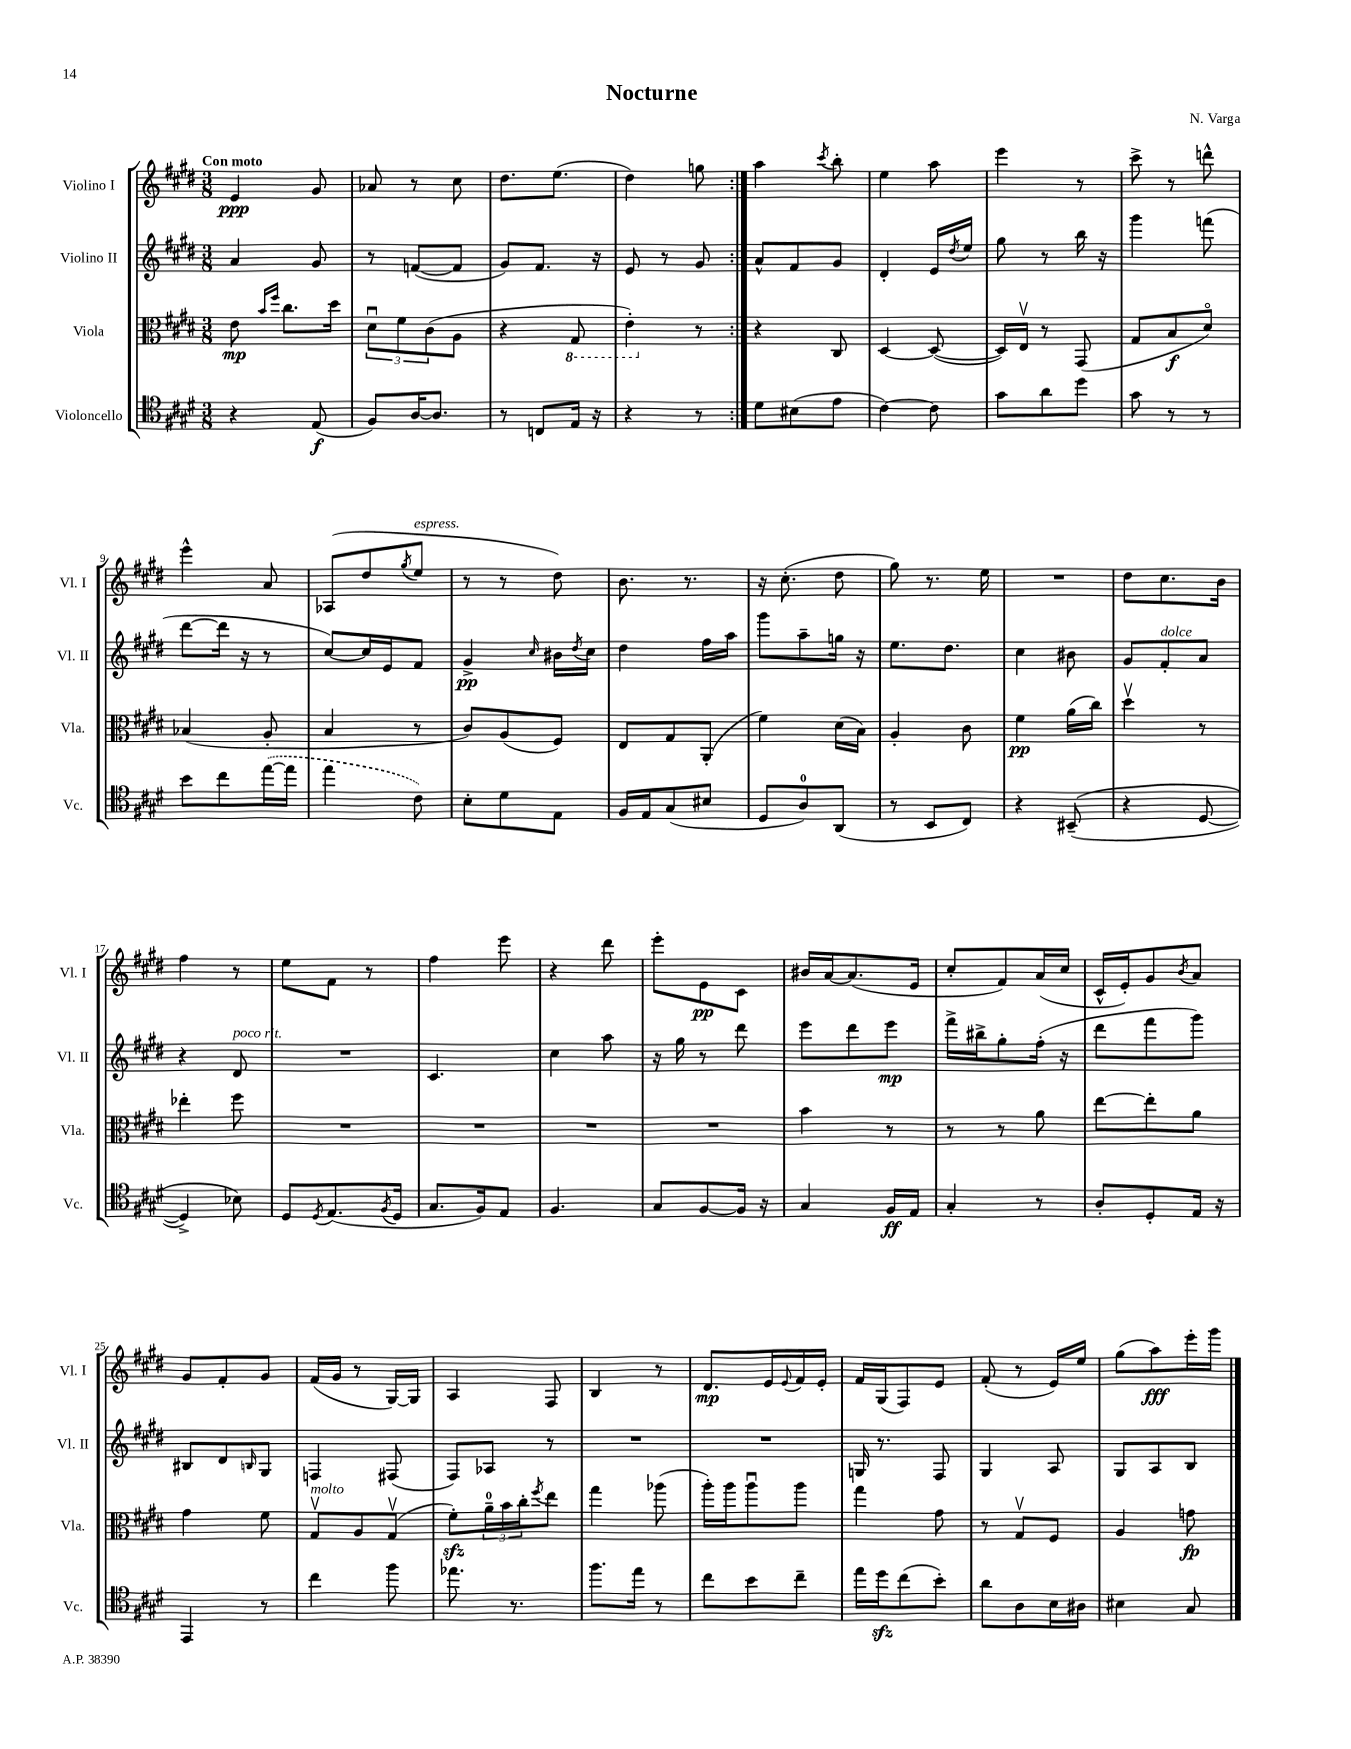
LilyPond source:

\header { title = "Nocturne" composer = "N. Varga" }
<<
\new StaffGroup <<
\new Staff = "s0" \with { instrumentName = "Violino I" shortInstrumentName = "Vl. I" } {
    \clef treble \key e \major \numericTimeSignature \time 3/8 \tempo "Con moto"
    \repeat volta 2 { e'4\ppp gis'8 |
    aes'8 r8 cis''8 |
    dis''8. e''8.( |
    dis''4) g''8 | }
    a''4 \acciaccatura { cis'''8 } b''8-. |
    e''4 a''8 |
    e'''4 r8 |
    cis'''8-> r8 d'''8-^ |
    e'''4-^ a'8 |
    aes8( dis''8 \acciaccatura { gis''8 } e''8^\markup { \italic "espress." } |
    r8 r8 dis''8) |
    b'8. r8. |
    r16 cis''8.-.( dis''8 |
    gis''8) r8. e''16 |
    R4. |
    dis''8 cis''8. b'16 |
    fis''4 r8 |
    e''8 fis'8 r8 |
    fis''4 e'''8 |
    r4 dis'''8 |
    e'''8-. e'8\pp cis'8 |
    bis'16 a'16~ a'8.( e'16 |
    cis''8-. fis'8) a'16( cis''16 |
    cis'16-^ e'16-.) gis'8 \acciaccatura { b'8 } a'8 |
    gis'8 fis'8-. gis'8 |
    fis'16( gis'16 r8 gis16~) gis16 |
    a4 fis8 |
    b4 r8 |
    dis'8.\mp e'16 \appoggiatura { e'8 } fis'16 e'16-. |
    fis'16 gis16( fis8) e'8 |
    fis'8-.( r8 e'16) e''16 |
    gis''8( a''8\fff) e'''16-. gis'''16 \bar "|." |
}
\new Staff = "s1" \with { instrumentName = "Violino II" shortInstrumentName = "Vl. II" } {
    \clef treble \key e \major \numericTimeSignature \time 3/8
    \repeat volta 2 { a'4 gis'8 |
    r8 f'8~( f'8 |
    gis'8) fis'8. r16 |
    e'8 r8 gis'8 | }
    a'8-^ fis'8 gis'8 |
    dis'4-. e'16 \acciaccatura { dis''8 } e''16 |
    gis''8 r8 b''16 r16 |
    gis'''4 f'''8( |
    dis'''8~ dis'''16 r16 r8 |
    cis''8~) cis''16 e'16 fis'8 |
    gis'4->\pp \grace { cis''16 } bis'16 \acciaccatura { dis''8 } cis''16 |
    dis''4 fis''16 a''16 |
    gis'''8 a''8-- g''16 r16 |
    e''8. dis''8. |
    cis''4 bis'8 |
    gis'8 fis'8-.^\markup { \italic "dolce" } a'8 |
    r4 dis'8^\markup { \italic "poco rit." } |
    R4. |
    cis'4. |
    cis''4 a''8 |
    r16 gis''16 r8 dis'''8 |
    e'''8 dis'''8 e'''8\mp |
    fis'''16-> bis''16-> gis''8-. fis''16-.( r16 |
    dis'''8 fis'''8 gis'''8) |
    bis8 dis'8 \grace { b16 } gis8 |
    f4 fis8( |
    fis8) aes8 r8 |
    R4. |
    R4. |
    g16 r8. fis8 |
    gis4 a8 |
    gis8 a8 b8 \bar "|." |
}
\new Staff = "s2" \with { instrumentName = "Viola" shortInstrumentName = "Vla." } {
    \clef alto \key e \major \numericTimeSignature \time 3/8
    \repeat volta 2 { e'8\mp \grace { b'16 fis''16 } cis''8. dis''16 |
    \tuplet 3/2 { dis'8\downbow fis'8 cis'8( } a8 |
    r4 \ottava #-1 gis,8 |
    e4-.) \ottava #0 r8 | }
    r4 cis8 |
    dis4~ dis8~( |
    dis16) e16\upbow r8 gis,8( |
    gis8 b8\f dis'8\flageolet) |
    bes4( a8-. |
    b4 r8 |
    cis'8) a8( fis8) |
    e8 gis8 a,8-.( |
    fis'4) dis'16( b16) |
    a4-. cis'8 |
    fis'4\pp a'16( cis''16) |
    dis''4\upbow r8 |
    ees''4-. fis''8 |
    R4. |
    R4. |
    R4. |
    R4. |
    b'4 r8 |
    r8 r8 a'8 |
    e''8~ e''8-. a'8 |
    gis'4 fis'8 |
    gis8\upbow^\markup { \italic "molto" } a8 gis8\upbow( |
    fis'8-.\sfz) \tuplet 3/2 { a'16-0-- b'16 cis''16-. } \acciaccatura { fis''8 } e''8 |
    gis''4 aes''8( |
    a''16-.) a''16 a''8\downbow a''8 |
    gis''4 gis'8 |
    r8 gis8\upbow fis8 |
    a4 g'8\fp \bar "|." |
}
\new Staff = "s3" \with { instrumentName = "Violoncello" shortInstrumentName = "Vc." } {
    \clef tenor \key e \major \numericTimeSignature \time 3/8
    \repeat volta 2 { r4 e8\f( |
    fis8) a16~ a8. |
    r8 c8 e16 r16 |
    r4 r8 | }
    dis'8 bis8( e'8 |
    cis'4~) cis'8 |
    gis'8 a'8 dis''8 |
    gis'8 r8 r8 |
    b'8 cis''8 \once \slurDashed e''16~( e''16 |
    e''4 cis'8) |
    b8-. dis'8 e8 |
    fis16 e16 gis8( bis8 |
    dis8 a8-0) a,8( |
    r8 b,8 cis8) |
    r4 bis,8--(\( |
    r4 dis8~ |
    dis4->) bes8\) |
    dis8 \acciaccatura { dis8 } e8.( \acciaccatura { fis8 } dis16 |
    gis8. fis16) e8 |
    fis4. |
    gis8 fis8~ fis16 r16 |
    gis4 fis16\ff e16 |
    gis4-. r8 |
    a8-. dis8-. e16 r16 |
    e,4 r8 |
    cis''4 fis''8 |
    ees''8. r8. |
    fis''8. e''16 r8 |
    cis''8 b'8 cis''8-- |
    e''16 dis''16\sfz cis''8( b'8-.) |
    a'8 a8 b16 ais16 |
    bis4 gis8 \bar "|." |
}
>>
>>
